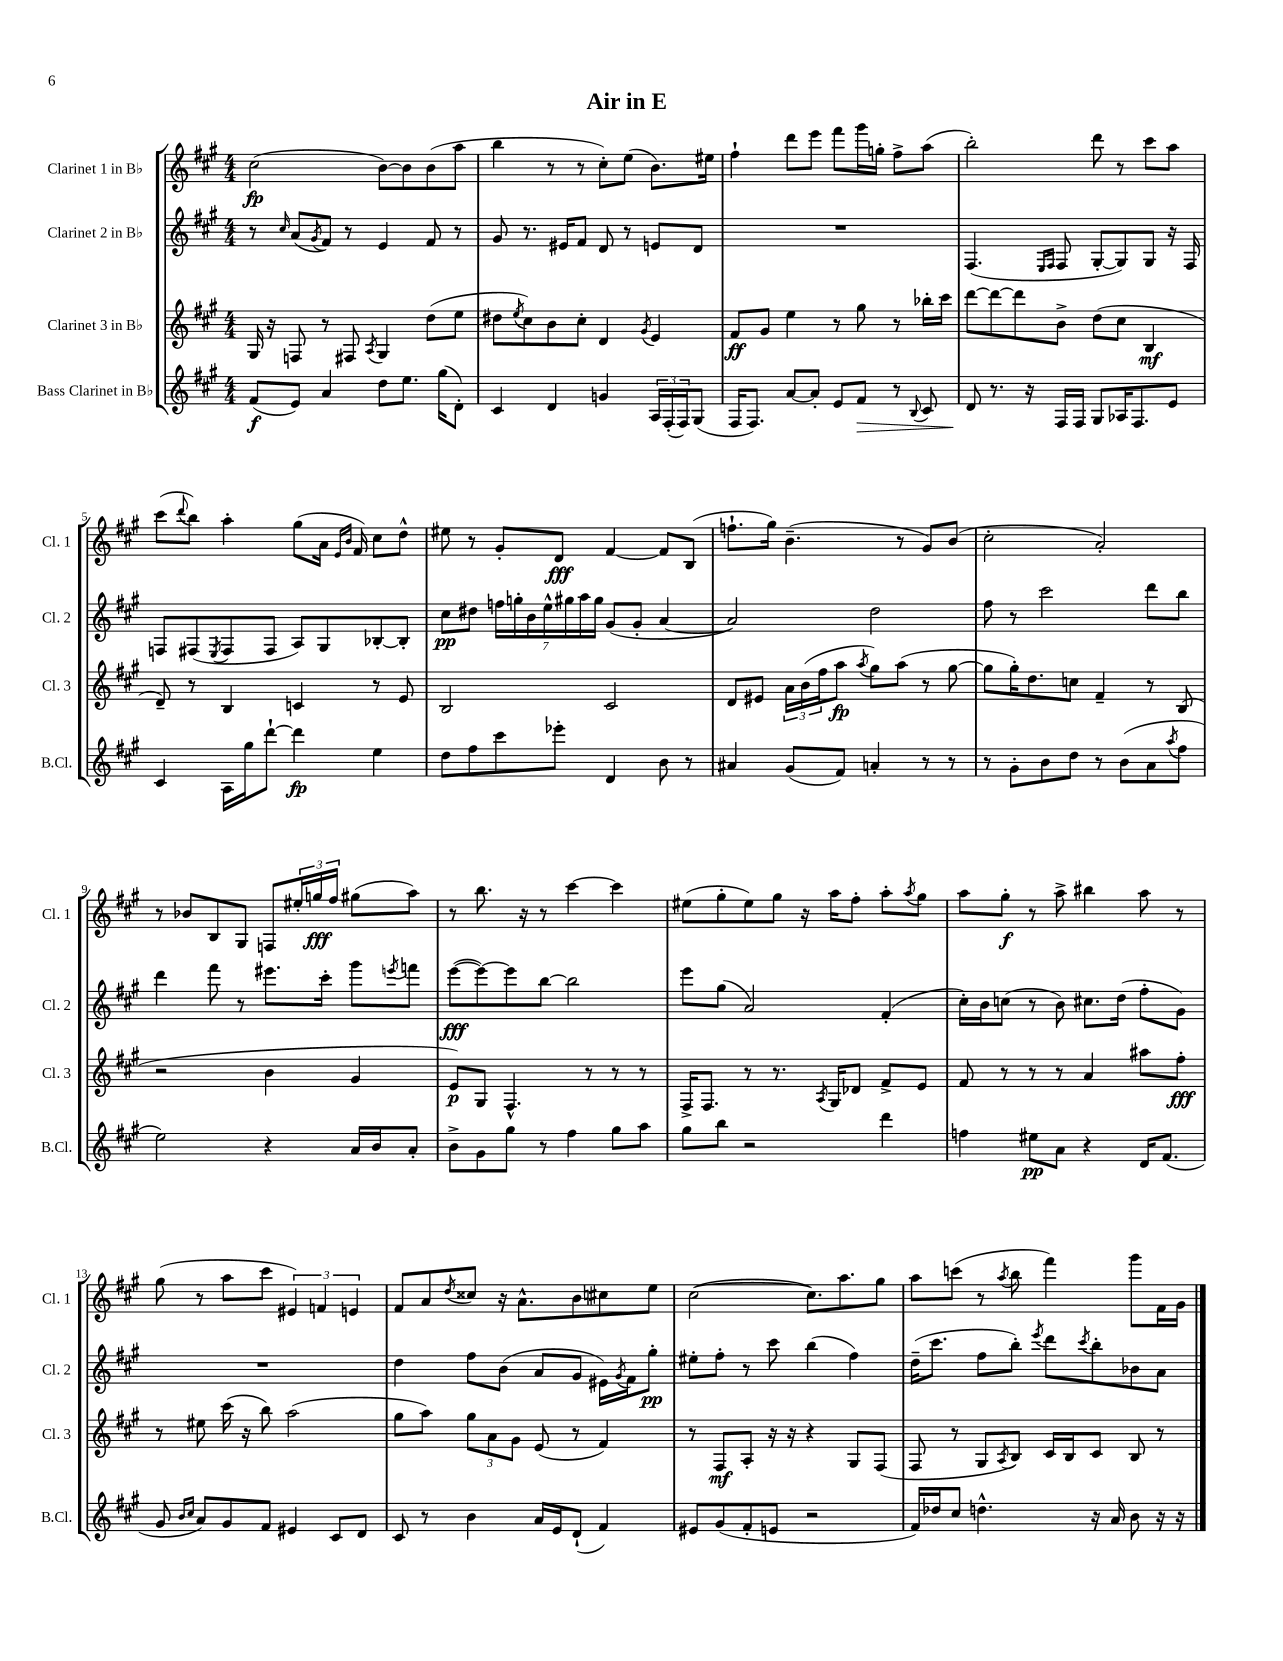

**kern	**dynam	**kern	**dynam	**kern	**dynam	**kern	**dynam
*part4	*part4	*part3	*part3	*part2	*part2	*part1	*part1
*staff4	*staff4	*staff3	*staff3	*staff2	*staff2	*staff1	*staff1
*I"Bass Clarinet in B♭	*	*I"Clarinet 3 in B♭	*	*I"Clarinet 2 in B♭	*	*I"Clarinet 1 in B♭	*
*I'B.Cl.	*	*I'Cl. 3	*	*I'Cl. 2	*	*I'Cl. 1	*
*clefG2	*	*clefG2	*	*clefG2	*	*clefG2	*
*k[f#c#g#]	*	*k[f#c#g#]	*	*k[f#c#g#]	*	*k[f#c#g#]	*
*M4/4	*	*M4/4	*	*M4/4	*	*M4/4	*
=1	=1	=1	=1	=1	=1	=1	=1
(8f#/L	f	16G#/	.	8r	.	(2cc#\	fp
.	.	16r	.	.	.	.	.
.	.	.	.	16qqcc#/	.	.	.
8e/J)	.	8Fn/	.	(8a/L	.	.	.
.	.	.	.	8qg#/	.	.	.
4a/	.	8r	.	8f#/J)	.	.	.
.	.	8F#X/	.	8r	.	.	.
.	.	8qA/	.	.	.	.	.
8dd\L	.	4G#/	.	4e/	.	[8b\L)	.
8.ee\J	.	.	.	.	.	8b\]	.
.	.	(8dd\L	.	8f#/	.	(8b\	.
(16gg#\KL	.	.	.	.	.	.	.
8d'\J)	.	8ee\J	.	8r	.	8aa\J	.
=2	=2	=2	=2	=2	=2	=2	=2
4c#/	.	8dd#X\L	.	8g#/	.	4bb\	.
.	.	8qee/	.	.	.	.	.
.	.	8cc#\)	.	8.r	.	.	.
4d/	.	8b\	.	.	.	8r	.
.	.	.	.	16e#X/KL	.	.	.
.	.	8cc#'\J	.	8f#/J	.	8r	.
4gn/	.	4d/	.	8d/	.	8cc#'\L)	.
.	.	.	.	8r	.	(8ee\J	.
.	.	8qg#/	.	.	.	.	.
24A/LL	.	4e/	.	8en/L	.	8.b\L)	.
(24F#'/	.	.	.	.	.	.	.
24F#/J)	.	.	.	.	.	.	.
(8G#/J	.	.	.	8d/J	.	.	.
.	.	.	.	.	.	16ee#X\Jk	.
=3	=3	=3	=3	=3	=3	=3	=3
16F#/KL	.	8f#/L	ff	1r	.	4ff#`\	.
8.F#/J)	.	.	.	.	.	.	.
.	.	8g#/J	.	.	.	.	.
[8a/L	.	4ee\	.	.	.	8ddd\L	.
8a'/J]	.	.	.	.	.	8eee\J	.
8e/L	.	8r	.	.	.	8fff#\L	.
!	!LO:HP:b	!	!	!	!	!	!
8f#/J	>	8gg#\	.	.	.	16ggg#\L	.
.	.	.	.	.	.	16ggn'\JJ	.
8r	.	8r	.	.	.	8ff#^\L	.
8qqB/	.	.	.	.	.	.	.
8c#/	.	16bb-X'\LL	.	.	.	(8aa\J	.
.	.	16ccc#\JJ	.	.	.	.	.
=4	=4	=4	=4	=4	=4	=4	=4
8d/	.	[8ddd\L	.	(4.F#/	.	2bb'\)	.
8.r	]	8ddd\_	.	.	.	.	.
.	.	8ddd\]	.	.	.	.	.
16r	.	.	.	.	.	.	.
.	.	.	.	16qqE/LL	.	.	.
.	.	.	.	16qqF#/JJ	.	.	.
16F#/LL	.	8b^\J	.	8F#/	.	.	.
16F#/JJ	.	.	.	.	.	.	.
8G#/L	.	(8dd\L	.	[8G#'/L	.	8ddd\	.
16A-X/K	.	8cc#\J	.	8G#/])	.	8r	.
8.F#/	.	.	.	.	.	.	.
.	.	4B/	mf	8G#/J	.	8ccc#\L	.
8e/J	.	.	.	16r	.	8aa\J	.
.	.	.	.	16F#/	.	.	.
!!LO:LB:g=z
=5	=5	=5	=5	=5	=5	=5	=5
4c#/	.	8d~/)	.	8Fn/L	.	(8ccc#\L	.
.	.	.	.	.	.	8qqddd/	.
.	.	8r	.	(8F#X/	.	8bb\J)	.
.	.	.	.	8qE/	.	.	.
16A\LL	.	4B/	.	8F#/	.	4aa'\	.
16gg#\J	.	.	.	.	.	.	.
[8ddd`\J	.	.	.	8F#/J	.	.	.
4ddd\]	fp	4cn/	.	8A/L)	.	(8gg#\L	.
.	.	.	.	8G#/	.	16a\Jk	.
.	.	.	.	.	.	16qqe/LL	.
.	.	.	.	.	.	16qqb/JJ	.
.	.	.	.	.	.	16f#/)	.
4ee\	.	8r	.	[8B-X'/	.	8cc#\L	.
.	.	8e/	.	8B-'/J]	.	8dd^^\J	.
=6	=6	=6	=6	=6	=6	=6	=6
8dd\L	.	2B/	.	8cc#\L	pp	8ee#X\	.
8ff#\	.	.	.	8dd#X\J	.	8r	.
8ccc#\	.	.	.	28ffn\LL	.	8g#'/L	.
.	.	.	.	28ggn'\	.	.	.
.	.	.	.	28b\	.	.	.
.	.	.	.	28ee^^\	.	.	.
8eee-X'\J	.	.	.	.	.	8d/J	fff
.	.	.	.	28gg#X\	.	.	.
.	.	.	.	28aa\	.	.	.
.	.	.	.	28gg#\JJ	.	.	.
4d/	.	2c#/	.	(8g#/L	.	[4f#/	.
.	.	.	.	8g#'/J	.	.	.
8b\	.	.	.	[4a/	.	8f#/L]	.
8r	.	.	.	.	.	(8B/J	.
=7	=7	=7	=7	=7	=7	=7	=7
4a#X/	.	8d/L	.	2a/])	.	8.ffn`\L	.
.	.	8e#X/J	.	.	.	.	.
.	.	.	.	.	.	16gg#\Jk)	.
(8g#/L	.	24a\LL	.	.	.	(4.b~\	.
.	.	(24b\	.	.	.	.	.
.	.	24ff#\J	.	.	.	.	.
8f#/J)	.	8aa\J	fp	.	.	.	.
.	.	8qaa/	.	.	.	.	.
4an'/	.	8gg#\L)	.	2dd\	.	.	.
.	.	(8aa\J	.	.	.	8r	.
8r	.	8r	.	.	.	8g#/L)	.
8r	.	[8gg#\	.	.	.	(8b/J	.
=8	=8	=8	=8	=8	=8	=8	=8
8r	.	8gg#\L]	.	8ff#\	.	2cc#'\	.
8g#'\L	.	16gg#'\K)	.	8r	.	.	.
.	.	8.dd\	.	.	.	.	.
8b\	.	.	.	2ccc#\	.	.	.
8dd\J	.	8ccn\J	.	.	.	.	.
8r	.	4f#~/	.	.	.	2a'/)	.
(8b\L	.	.	.	.	.	.	.
8a\	.	8r	.	8ddd\L	.	.	.
8qaa/	.	.	.	.	.	.	.
8ff#\J	.	(8B/	.	8bb\J	.	.	.
!!LO:LB:g=z
=9	=9	=9	=9	=9	=9	=9	=9
2ee\)	.	2r	.	4ddd\	.	8r	.
.	.	.	.	.	.	8b-X/L	.
.	.	.	.	8fff#\	.	8B/	.
.	.	.	.	8r	.	8G#/J	.
4r	.	4b\	.	8.eee#X\L	.	8Fn/L	.
.	.	.	.	.	.	24ee#X'/L	.
.	.	.	.	.	.	24ggn/	fff
.	.	.	.	16ccc#'\Jk	.	.	.
.	.	.	.	.	.	24ff#/JJ	.
16a/LL	.	4g#/	.	8ggg#\L	.	(8gg#X\L	.
16b/J	.	.	.	.	.	.	.
.	.	.	.	8qeeen/	.	.	.
8a'/J	.	.	.	8fffn\J	.	8aa\J)	.
=10	=10	=10	=10	=10	=10	=10	=10
8b^\L	.	8e/L)	p	([8eee\L	fff	8r	.
8g#\	.	8G#/J	.	8eee\_)	.	8.bb\	.
8gg#\J	.	4.F#^^/	.	8eee\]	.	.	.
.	.	.	.	.	.	16r	.
8r	.	.	.	[8bb\J	.	8r	.
4ff#\	.	.	.	2bb\]	.	[4ccc#\	.
.	.	8r	.	.	.	.	.
8gg#\L	.	8r	.	.	.	4ccc#\]	.
8aa\J	.	8r	.	.	.	.	.
=11	=11	=11	=11	=11	=11	=11	=11
8gg#\L	.	16F#^/KL	.	8eee\L	.	(8ee#X\L	.
.	.	8.F#/J	.	.	.	.	.
8bb\J	.	.	.	(8gg#\J	.	8gg#'\	.
2r	.	8r	.	2a/)	.	8ee#\)	.
.	.	8.r	.	.	.	8gg#\J	.
.	.	.	.	.	.	16r	.
.	.	8qA/	.	.	.	.	.
.	.	16G#/KL	.	.	.	16aa\KL	.
.	.	8d-X/J	.	.	.	8ff#'\J	.
4ddd\	.	8f#^/L	.	(4f#'/	.	8aa'\L	.
.	.	.	.	.	.	8qaa/	.
.	.	8e/J	.	.	.	8gg#\J	.
=12	=12	=12	=12	=12	=12	=12	=12
4ffn\	.	8f#/	.	16cc#'\LL)	.	8aa\L	.
.	.	.	.	16b\J	.	.	.
.	.	8r	.	(8ccn\J	.	8gg#'\J	f
8ee#X\L	pp	8r	.	8r	.	8r	.
8a\J	.	8r	.	8b\)	.	8aa^\	.
4r	.	4a/	.	8.cc#X\L	.	4bb#X\	.
.	.	.	.	(16dd\Jk	.	.	.
16d/KL	.	8aa#X\L	.	8ff#'\L	.	8aa\	.
(8.f#/J	.	.	.	.	.	.	.
.	.	8ff#'\J	fff	8g#\J)	.	8r	.
!!LO:LB:g=z
=13	=13	=13	=13	=13	=13	=13	=13
8g#/	.	8r	.	1r	.	(8gg#\	.
16qqb/LL	.	.	.	.	.	.	.
16qqcc#/JJ	.	.	.	.	.	.	.
8a/L)	.	8ee#X\	.	.	.	8r	.
8g#/	.	(16ccc#\	.	.	.	8aa\L	.
.	.	16r	.	.	.	.	.
8f#/J	.	8bb\)	.	.	.	8ccc#\J	.
4e#X/	.	(2aa\	.	.	.	6e#X/)	.
.	.	.	.	.	.	6fn/	.
8c#/L	.	.	.	.	.	.	.
.	.	.	.	.	.	6en/	.
8d/J	.	.	.	.	.	.	.
=14	=14	=14	=14	=14	=14	=14	=14
8c#/	.	8gg#\L	.	4dd\	.	8f#/L	.
8r	.	8aa\J)	.	.	.	8a/	.
.	.	.	.	.	.	8qdd/	.
4b\	.	12gg#\L	.	8ff#\L	.	8cc##X/J	.
.	.	12a\	.	.	.	.	.
.	.	.	.	(8b\J	.	16r	.
.	.	12g#\J	.	.	.	.	.
.	.	.	.	.	.	8.a^^\L	.
16a/LL	.	(8e/	.	8a/L	.	.	.
16e/J	.	.	.	.	.	.	.
(8d`/J	.	8r	.	8g#/J	.	8b\	.
4f#/)	.	4f#/)	.	16e#X\LL)	.	8cc#X\	.
.	.	.	.	8qg#/	.	.	.
.	.	.	.	16f#\J	.	.	.
.	.	.	.	8gg#'\J	pp	8ee\J	.
=15	=15	=15	=15	=15	=15	=15	=15
8e#X/L	.	8r	.	8ee#X'\L	.	([2cc#\	.
(8g#/	.	8F#/L	mf	8ff#'\J	.	.	.
8f#'/	.	8A'/J	.	8r	.	.	.
8en/J	.	16r	.	8ccc#\	.	.	.
.	.	16r	.	.	.	.	.
2r	.	4r	.	(4bb\	.	8.cc#\L])	.
.	.	.	.	.	.	8.aa\	.
.	.	8G#/L	.	4ff#\)	.	.	.
.	.	(8F#/J	.	.	.	8gg#\J	.
=16	=16	=16	=16	=16	=16	=16	=16
16f#/LL)	.	8F#/	.	(16dd~\KL	.	8aa\L	.
16dd-X/J	.	.	.	8.ccc#\J	.	.	.
8cc#/J	.	8r	.	.	.	(8cccn\J	.
4.ddn^^\	.	8G#/L	.	8ff#\L	.	8r	.
.	.	8qA/	.	.	.	8qaa/	.
.	.	8B/J)	.	8bb'\J)	.	8bb\	.
.	.	.	.	8qeee/	.	.	.
.	.	16c#/LL	.	8ddd\L	.	4fff#\)	.
.	.	16B/J	.	.	.	.	.
.	.	.	.	8qccc#/	.	.	.
16r	.	8c#/J	.	8bb'\	.	.	.
16a/	.	.	.	.	.	.	.
8b\	.	8B/	.	8b-X\	.	8ggg#\L	.
16r	.	8r	.	8a\J	.	16f#\L	.
16r	.	.	.	.	.	16g#\JJ	.
==	==	==	==	==	==	==	==
*-	*-	*-	*-	*-	*-	*-	*-
